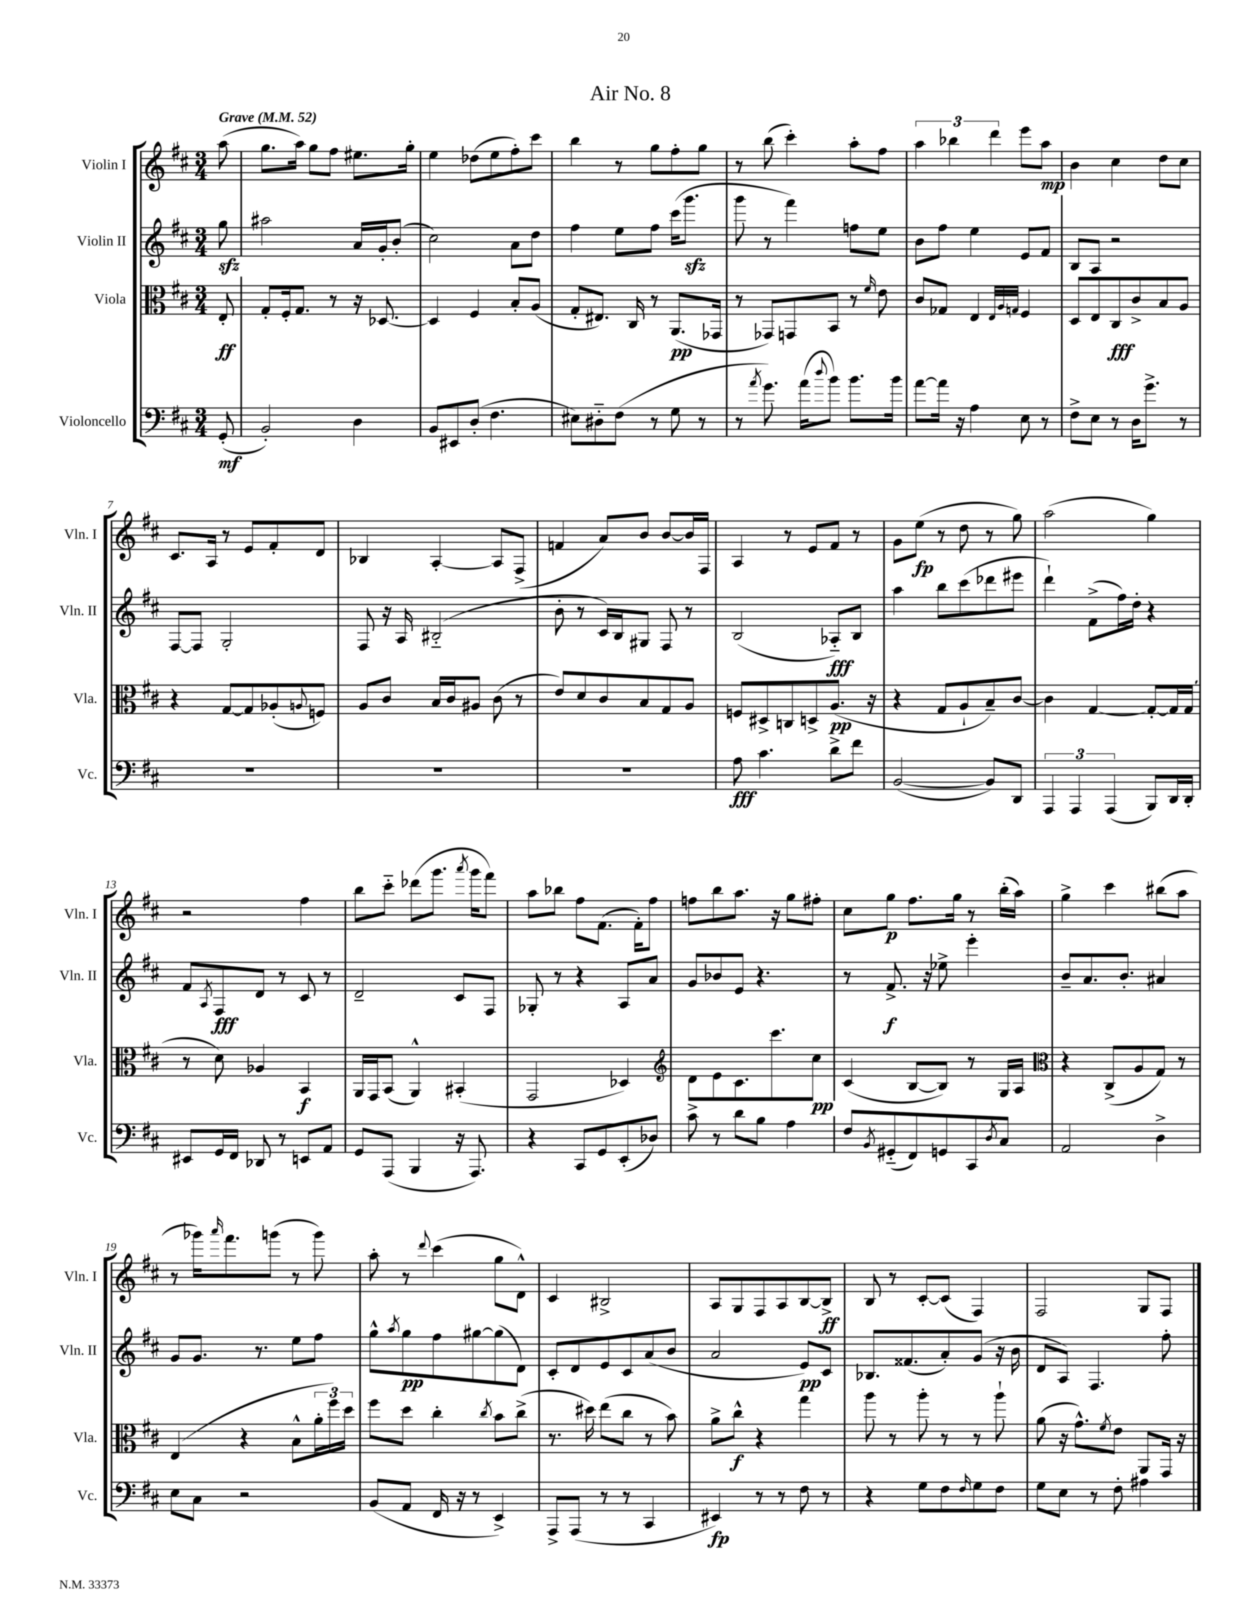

**kern	**kern	**kern	**kern
*staff4	*staff3	*staff2	*staff1
*clefF4	*clefC3	*clefG2	*clefG2
*k[f#c#]	*k[f#c#]	*k[f#c#]	*k[f#c#]
*M3/4	*M3/4	*M3/4	*M3/4
*MM52	*MM52	*MM52	*MM52
(8GG'	8E'	8gg	(8aa
=	=	=	=
2BB')	8G'	2aa#	8.gg
.	16F#'	.	.
.	8.G	.	16aa)
.	.	.	8gg
.	8r	.	8ff#
4D	16r	16a	8.ee#
.	[8.D-	16g'	.
.	.	(8b'	.
.	.	.	16gg'
=	=	=	=
8BB	4D-]	2cc#)	4ee
8EE#	.	.	.
(8D'	4F#	.	(8dd-
4.F#	.	.	8ee
.	8B'	8a	8ff#')
.	(8A	8dd	8ccc#
=	=	=	=
8E#)	8G'	4ff#	4bb
8D#'~	8.E#)	.	.
(8F#	.	8ee	8r
.	16C#	.	.
8r	8r	8ff#	8gg
8G	(8.AA	(16ccc#	8ff#'
.	.	8.ggg	.
8r	.	.	8gg
.	16GG-	.	.
=	=	=	=
8r	8r	8ggg	8r
8qa	.	.	.
8.g)	8GG-)	8r	(8bb
.	8GG	4fff#)	4ccc#')
(16a	.	.	.
8qqdd	.	.	.
8b)	8BB	.	.
8.b	8r	8ff	8aa'
.	16qqf#	.	.
.	8e	8ee	8ff#
16b	.	.	.
=	=	=	=
[8a	8c#	8b	6aa
16a]	8G-	8ff#	.
.	.	.	6bb-
16r	.	.	.
4A	4E	4ee	.
.	.	.	6ddd
.	32qqE	.	.
.	32qqA	.	.
.	32qqG	.	.
8E	4F#	8e	8eee
8r	.	8f#	8aa
=	=	=	=
8F#^	8D	8B	4b
8E	8E	8A	.
8r	8C#	2r	4cc#
16D	8c#^	.	.
8.g^	.	.	.
.	8B	.	8dd
8r	8A	.	8cc#
=	=	=	=
2.r	4r	[8F#	8.c#
.	.	8F#]	.
.	.	.	16A
.	[8G	2G'	8r
.	8G]	.	8e
.	(8A-'	.	8f#'
.	8qqA	.	.
.	8F)	.	8d
=	=	=	=
2.r	8A	8F#	4B-
.	8c#	16r	.
.	.	16A	.
.	16B	(2B#'~	[4A'
.	16c#	.	.
.	8A#	.	.
.	(8c#	.	8A]
.	8r	.	(8F#^
=	=	=	=
2.r	8e)	8b'	4f
.	8d	8r	.
.	8c#	16c#)	8a)
.	.	16B	.
.	8B	8G#	8b
.	8G	8F#	[8b
.	8A	8r	16b]
.	.	.	16F#
=	=	=	=
8A	8F	(2B	4A
4.c#	8D#^	.	.
.	8C	.	8r
.	8D^	.	8e
8d^	(8.A	8A-'~)	8f#
8f#	.	8B	8r
.	16r	.	.
=	=	=	=
([2BB	4r	4aa	8g
.	.	.	(8ee
.	8G	8bb	8r
.	8A`	(8ccc#	8dd
8BB])	8B~)	8ddd-	8r
8DD	[8c#	8eee#	8gg)
=	=	=	=
6AAA	4c#]	4ddd`)	(2aa
6AAA	.	.	.
.	[4G	(8f#^	.
(6AAA	.	.	.
.	.	16ff#)	.
.	.	16dd'	.
8BBB)	8G'_	4r	4gg)
16DD	16G]	.	.
16DD'	(16G	.	.
=	=	=	=
8EE#	8r	8f#	2r
.	.	8qA	.
16GG	8d)	8F#	.
16FF#	.	.	.
8DD-	4A-	8d	.
8r	.	8r	.
8EE	4BB	8c#	4ff#
8AA	.	8r	.
=	=	=	=
8GG	16AA	2d~	8bb
.	16GG	.	.
(8AAA	(8BB	.	8ccc#'~
4BBB	4AA^^)	.	(8ddd-
.	.	.	8.ggg
16r	(4BB#'	8c#	.
.	.	.	8qaaa
8.AAA)	.	.	16ggg
.	.	8F#	8fff#)
=	=	=	=
4r	2GG	8G-'	8aa
.	.	8r	8bb-
8CC#	.	4r	8ff#
8GG	.	.	(8.f#
(8EE'	4D-)	8A	.
.	.	.	16f#')
8D-)	.	8a	8ff#
=	=	=	=
*	*clefG2	*	*
8c#^	8d	8g	8ff
8r	8e	8b-	8bb
8d	8.c#	8e	8.aa
8B	.	4.r	.
.	8.ccc#	.	16r
4A	.	.	8gg
.	8cc#	.	8ff#'
=	=	=	=
8F#	(4c#	8r	8cc#
8qBB	.	.	.
(8GG#'~	.	8.f#^	8gg
8FF#)	[8B	.	8.ff#
.	.	16r	.
8GG	8B])	8ee-^	.
.	.	.	16gg
8CC#	8r	4eee'	8r
8qD	.	.	.
8C#	16G	.	(16bb'
.	16A	.	16aa)
=	=	=	=
*	*clefC3	*	*
2AA	4r	8b~	4gg^
.	.	8.a	.
.	(8C#^	.	4ccc#
.	.	8.b'	.
.	8A	.	.
4D^	8G)	4a#	(8bb#
.	8r	.	8aa
=	=	=	=
8E	(4E	8g	8r
8C#	.	8.g	16ggg-)
.	.	.	16qqaaa
.	.	.	8.fff#
2r	4r	.	.
.	.	8.r	.
.	.	.	(8ggg
.	8B^^	8ee	8r
.	24a'	8ff#	8ggg)
.	24ff#)	.	.
.	24dd	.	.
=	=	=	=
(8BB	8ff#	8gg^^	8aa'
.	.	8qaa	.
8AA	8dd	8gg	8r
.	.	.	8qqddd
16FF#	4cc#'	8ff#	(4ccc#
16r	.	.	.
8r	.	[8gg#	.
.	8qcc#	.	.
4EE^)	8b	(8gg#]	8gg
.	(8cc#^	8d)	8d^^)
=	=	=	=
8AAA^	8.r	8c#'	4c#
(8AAA	.	8d	.
.	16dd#)	.	.
8r	(8ee	8e	2B#^
8r	8cc#	8c#	.
4CC#	8r	(8a	.
.	8b)	8b	.
=	=	=	=
4EE#)	8a^	2a	8A
.	8cc#^^	.	8G
8r	4r	.	8F#
8r	.	.	8A
8F#	4gg	8e)	[8B
8r	.	8c#	8B^]
=	=	=	=
4r	8aa	8.B-	8B
.	8r	.	8r
.	.	(8.f##	.
8G	8aa'	.	[8c#'
8F#	8r	8a')	(8c#]
16qqF#	.	.	.
8G	8r	(8g	4F#)
8F#	8aa`	16r	.
.	.	16b	.
=	=	=	=
8G	(8a	8d	2F#
8E	16r	8A)	.
.	8.g^^)	.	.
8r	.	4.F#	.
.	8qf#	.	.
8F#'	8e	.	.
4A#	8AA	.	8G
.	16GG	8ff#'	8F#
.	16r	.	.
==	==	==	==
*-	*-	*-	*-
